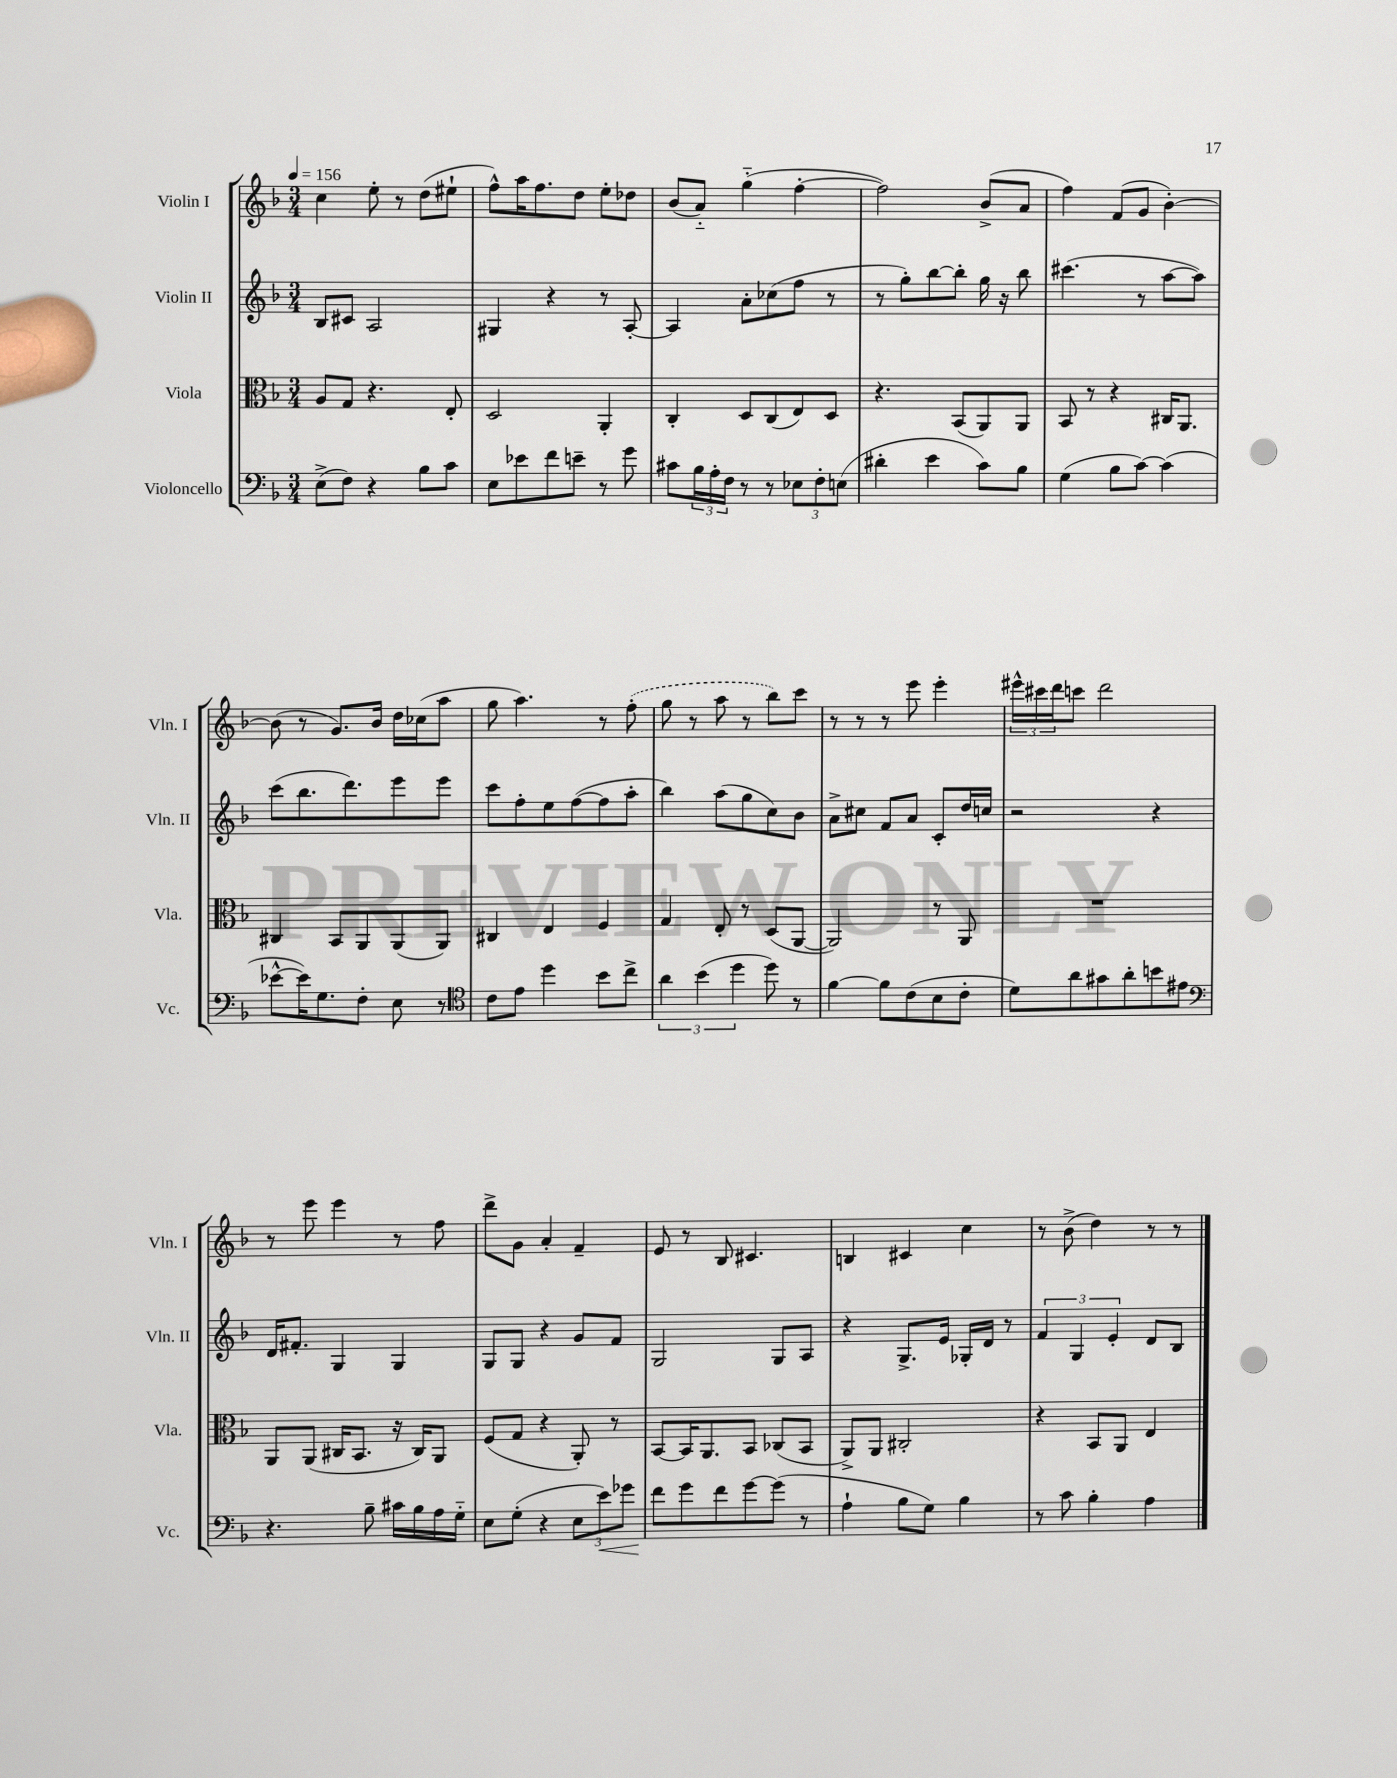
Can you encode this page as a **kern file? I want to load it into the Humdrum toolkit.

**kern	**kern	**kern	**kern
*staff4	*staff3	*staff2	*staff1
*clefF4	*clefC3	*clefG2	*clefG2
*k[b-]	*k[b-]	*k[b-]	*k[b-]
*M3/4	*M3/4	*M3/4	*M3/4
*MM156	*MM156	*MM156	*MM156
(8E^\L	8A/L	8B-/L	4cc\
8F\J)	8G/J	8c#/J	.
4r	4.r	2A/	8ee'\
.	.	.	8r
8B-\L	.	.	(8dd\L
8c\J	8E'/	.	8ee#`\J
=	=	=	=
8E\L	2D/	4G#/	8ff^^\L)
8e-\	.	.	16aa\K
.	.	.	8.ff\
8f\	.	4r	.
8e~\J	.	.	8dd\J
8r	4AA'/	8r	8ee'\L
8g\	.	[8A'/	8dd-\J
=	=	=	=
8c#\L	4C'/	4A/]	(8b-/L
24B-\L	.	.	8a'~/J)
24A'\	.	.	.
24F\JJ	.	.	.
8r	8D/L	8a'\L	(4gg'~\
8r	(8C/	(8cc-\	.
12E-\L	8E/)	8ff\J	[4ff'\
12F'\	.	.	.
.	8D/J	8r	.
(12E\J	.	.	.
=	=	=	=
4d#'\	4.r	8r	2ff\])
.	.	8gg'\L)	.
4e\	.	[8bb-\	.
.	(8BB-/L	8bb-'\]J	.
8c\L)	8AA/)	16gg\	(8b-^/L
.	.	16r	.
8B-\J	8AA/J	8bb-\	8a/J
=	=	=	=
(4G\	8BB-/	(4.ccc#\	4ff\)
.	8r	.	.
8B-\L	4r	.	(8f/L
[8c\J)	.	8r	8g/J
(4c\]	16C#/LK	[8aa\L	[4b-'\)
.	8.AA/J	.	.
.	.	8aa\]J)	.
=	=	=	=
[8e-^^\L	4C#/	(8ccc\L	(8b-\]
16e-\]K)	.	8.bb-\	8r
8.G\	.	.	.
.	8BB-/L	.	8.g/L)
.	.	8.ddd\)	.
8F'\J	8AA/	.	.
.	.	.	16b-/Jk
8E\	(8AA/	8eee\	16dd\LL
.	.	.	(16cc-\J
8r	8AA/J)	8eee\J	8aa\J
=	=	=	=
*clefC4	*	*	*
8c\L	4C#/	8ccc\L	8gg\
8e\J	.	8ff'\	4.aa\)
4dd\	4E/	8ee\	.
.	.	([8ff\	.
8b-\L	4F/	8ff\]	8r
8cc^\J	.	8aa'\J	(8ff'\
=	=	=	=
6a\	4G/	4bb-\)	8gg\
.	.	.	8r
(6b-\	.	.	.
.	8E'/	(8aa\L	8aa\
6dd\	.	.	.
.	8r	8gg\	8r
8dd\)	(8D/L	8cc\)	8bb-\L)
8r	[8AA/J	8b-\J	8ccc\J
=	=	=	=
[4f\	2AA/])	8a^\L	8r
.	.	8cc#\J	8r
8f\]L	.	8f/L	8r
(8c\	.	8a/J	8eee\
8B-\	8r	8c'/L	4eee'\
8c'\J	8AA/	16dd/L	.
.	.	16cc/JJ	.
=	=	=	=
8d\L)	2.r	2r	24eee#^^\LL
.	.	.	24ccc#\
.	.	.	24ddd\J
8a\	.	.	8ccc\J
8g#\	.	.	2ddd\
8a'\	.	.	.
8b\	.	4r	.
8e#\J	.	.	.
=	=	=	=
*clefF4	*	*	*
4.r	8AA/L	16d/LK	8r
.	.	8.f#'/J	.
.	(8AA/J	.	8eee\
.	16C#/LK	4G/	4eee\
.	8.BB-/J	.	.
8B-~\	.	.	.
16c#\LL	16r	4G/	8r
16B-\	16C#/LK)	.	.
16A\	8AA/J	.	8ff\
16G'~\JJ	.	.	.
=	=	=	=
8E\L	(8F/L	8G/L	8ddd^\L
(8G'\J	8G/J	8G/J	8g\J
4r	4r	4r	4a'/
12E\L	8AA'/)	8g/L	4f~/
12e\)	.	.	.
.	8r	8f/J	.
12g-\J	.	.	.
=	=	=	=
8f\L	[8BB-/L	2G/	8e/
8g\	16BB-/]K	.	8r
.	8.AA/	.	.
8f\	.	.	8B-/
[8g\	8BB-/J	.	4.c#/
(8g\]J	(8C-/L	8G/L	.
8r	8BB-/J	8A/J	.
=	=	=	=
4A`\	8AA^/L)	4r	4B/
.	8AA/J	.	.
8B-\L	2C#'/	8.G^/L	4c#/
8G\J)	.	.	.
.	.	16e/Jk	.
4B-\	.	16G-'/LL	4cc\
.	.	16d/JJ	.
.	.	8r	.
=	=	=	=
8r	4r	6f/	8r
8c\	.	.	(8b-^\
.	.	6G/	.
4B-'\	8BB-/L	.	4dd\)
.	.	6e'/	.
.	8AA/J	.	.
4A\	4E/	8d/L	8r
.	.	8B-/J	8r
==	==	==	==
*-	*-	*-	*-
